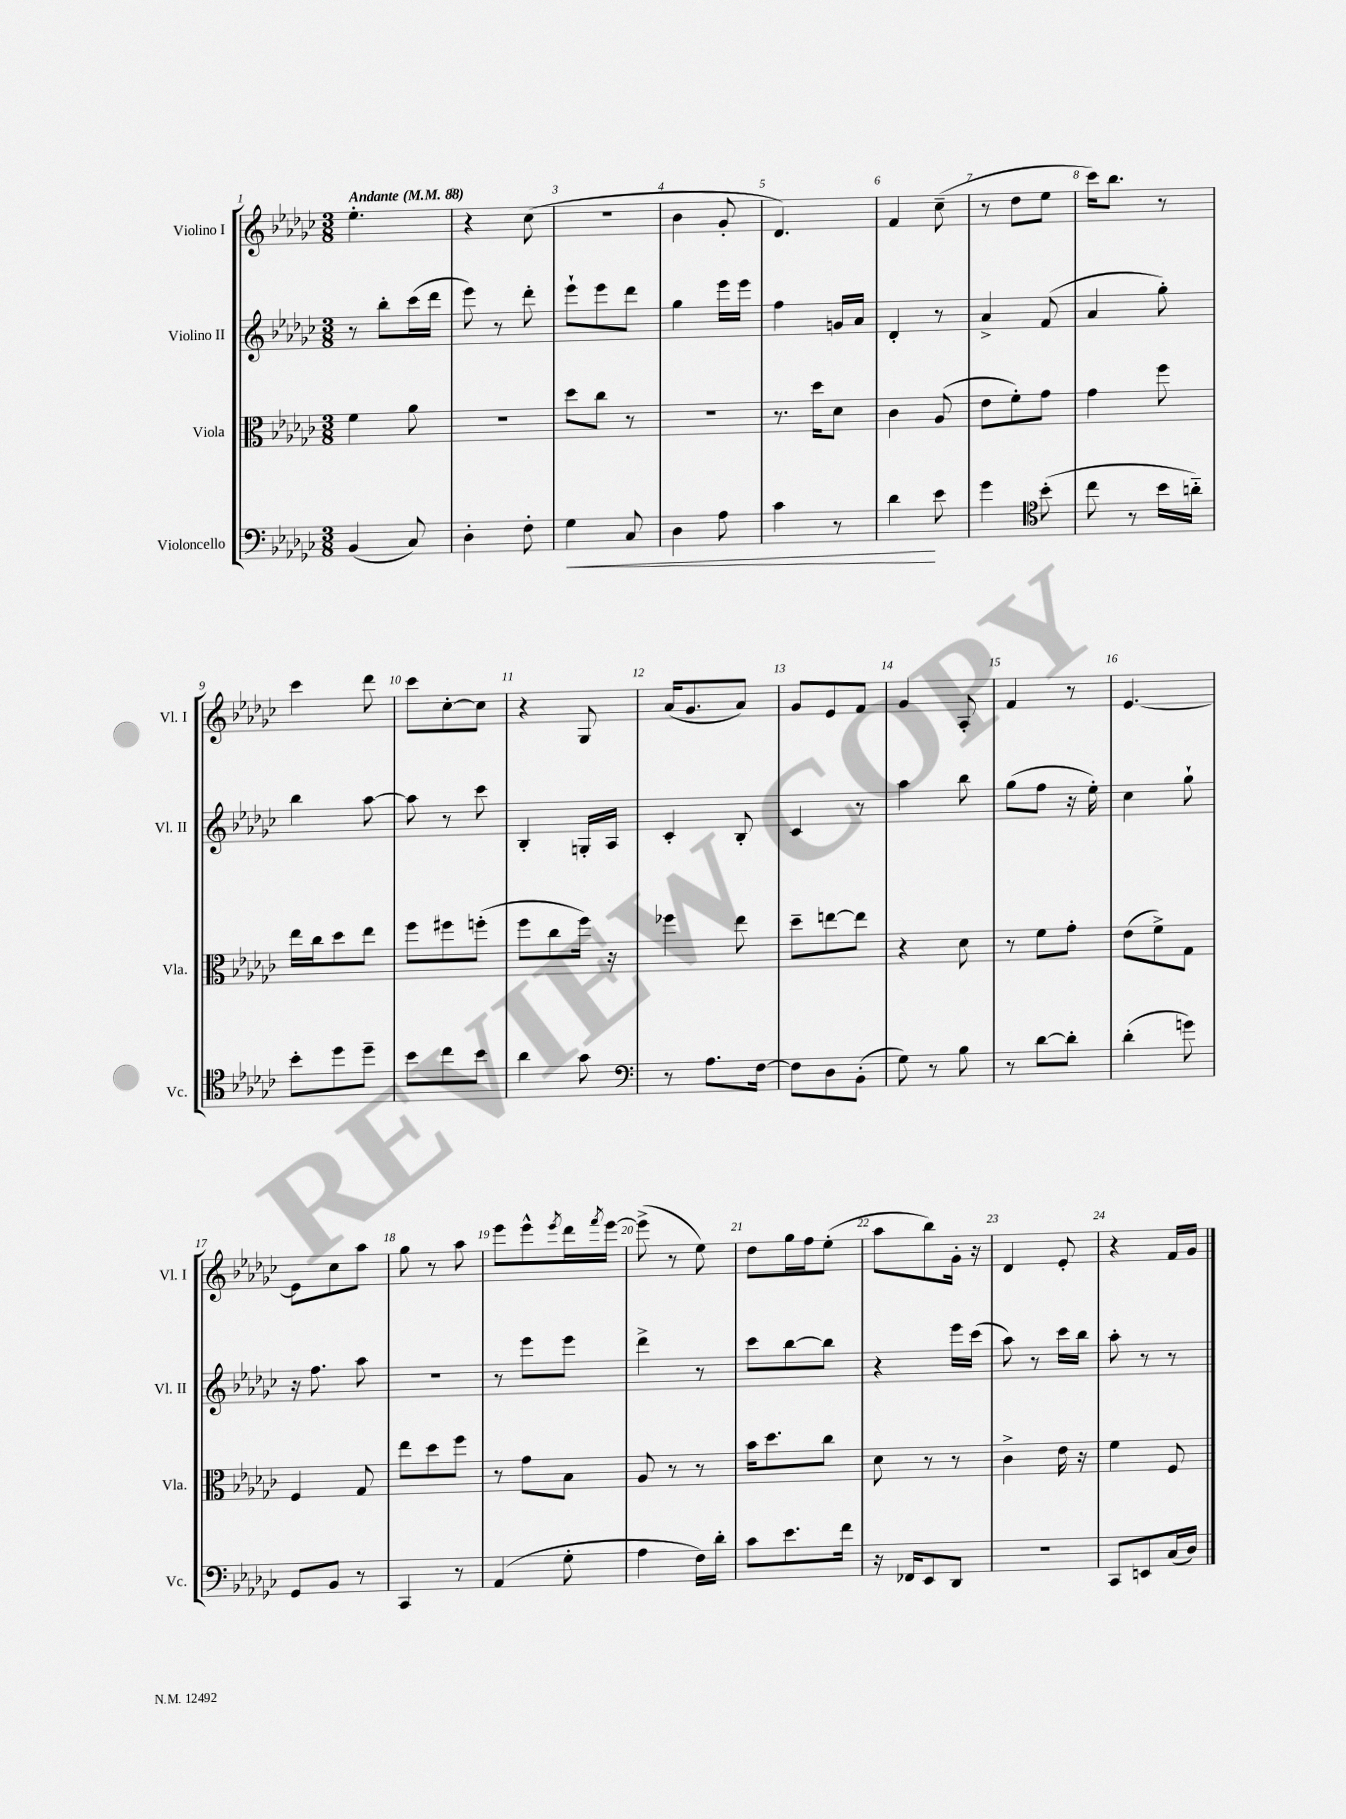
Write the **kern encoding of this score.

**kern	**kern	**kern	**kern
*staff4	*staff3	*staff2	*staff1
*clefF4	*clefC3	*clefG2	*clefG2
*k[b-e-a-d-g-c-]	*k[b-e-a-d-g-c-]	*k[b-e-a-d-g-c-]	*k[b-e-a-d-g-c-]
*M3/8	*M3/8	*M3/8	*M3/8
*MM88	*MM88	*MM88	*MM88
(4BB-	4f	8r	4.ee-'
.	.	8bb-'	.
8C-)	8a-	(16ccc-	.
.	.	16ddd-	.
=	=	=	=
4D-'	4.r	8eee-)	4r
.	.	8r	.
8F'	.	8ddd-'	(8cc-
=	=	=	=
4G-	8dd-	8eee-`	4.r
.	8cc-	8eee-	.
8C-	8r	8ddd-	.
=	=	=	=
4D-	4.r	4gg-	4b-
8A-	.	16eee-	8g-'
.	.	16eee-	.
=	=	=	=
4c-	8.r	4ff	4.d-)
.	16dd-	.	.
8r	8d-	16g	.
.	.	16a-	.
=	=	=	=
4d-	4c-	4d-'	4f
8e-	(8A-	8r	(8cc-~
=	=	=	=
4g-	8e-	4a-^	8r
.	8f')	.	8dd-
*clefC4	*	*	*
(8b-'	8g-	(8f	8ee-
=	=	=	=
8cc-	4g-	4a-	16ccc-)
.	.	.	8.bb-
8r	.	.	.
16b-	8ff	8gg-')	8r
16a'~)	.	.	.
=	=	=	=
8b-'	16ee-	4bb-	4ccc-
.	16cc-	.	.
8dd-	8dd-	.	.
8dd-~	8ee-	[8aa-	8ddd-
=	=	=	=
8b-	8ff	8aa-]	8ccc-
8cc-	8ff#	8r	[8cc-'
8b-	(8ff'	8ccc-	8cc-]
=	=	=	=
4a-	8ff	4B-'	4r
.	8cc-	.	.
8g-	16ff)	16G'	8G-
.	16r	16A-	.
=	=	=	=
*clefF4	*	*	*
8r	4ff-	4c-'	(16a-
.	.	.	8.g-
8.A-	.	.	.
.	8ee-	8B-'	8a-)
[16F	.	.	.
=	=	=	=
8F]	8dd-~	4c-	8g-
8D-	[8ee	.	8e-
(8BB-'	8ee]	8r	8f
=	=	=	=
8G-)	4r	4aa-	4g-
8r	.	.	.
8B-	8d-	8bb-	8A-'
=	=	=	=
8r	8r	(8gg-	4f
[8d-	8f	8ff	.
8d-']	8g-'	16r	8r
.	.	16ee-')	.
=	=	=	=
(4d-'	(8e-	4cc-	[4.e-
.	8f^)	.	.
8g)	8G-	8gg-`	.
=	=	=	=
8GG-	4F	16r	8e-]
.	.	8.ff	.
8BB-	.	.	8cc-
8r	8G-	8aa-	8aa-
=	=	=	=
4CC-	8ee-	4.r	8gg-
.	8dd-	.	8r
8r	8ff	.	8aa-
=	=	=	=
(4AA-	8r	8r	8eee-
.	8g-	8eee-	8eee-^^
.	.	.	8qeee-
8G-'	8B-	8eee-	16ddd-
.	.	.	8qfff
.	.	.	[16eee-
=	=	=	=
4A-	8A-	4ddd-^	(8eee-^]
.	8r	.	8r
16F)	8r	8r	8ee-)
16d-'	.	.	.
=	=	=	=
8c-	16b-	8ccc-	8dd-
.	8.dd-	.	.
8.e-	.	[8bb-	16gg-
.	.	.	16ff
.	8cc-	8bb-]	(8ee-'
16f	.	.	.
=	=	=	=
16r	8d-	4r	8aa-
16FF-	.	.	.
8EE-	8r	.	8bb-)
8DD-	8r	16eee-	16g-'
.	.	(16ccc-	16r
=	=	=	=
4.r	4c-^	8aa-)	4d-
.	.	8r	.
.	16e-	16ccc-	8e-'
.	16r	16bb-	.
=	=	=	=
8CC-	4f	8aa-'	4r
8EE	.	8r	.
(16C-	8F	8r	16f
16D-)	.	.	16g-
==	==	==	==
*-	*-	*-	*-
